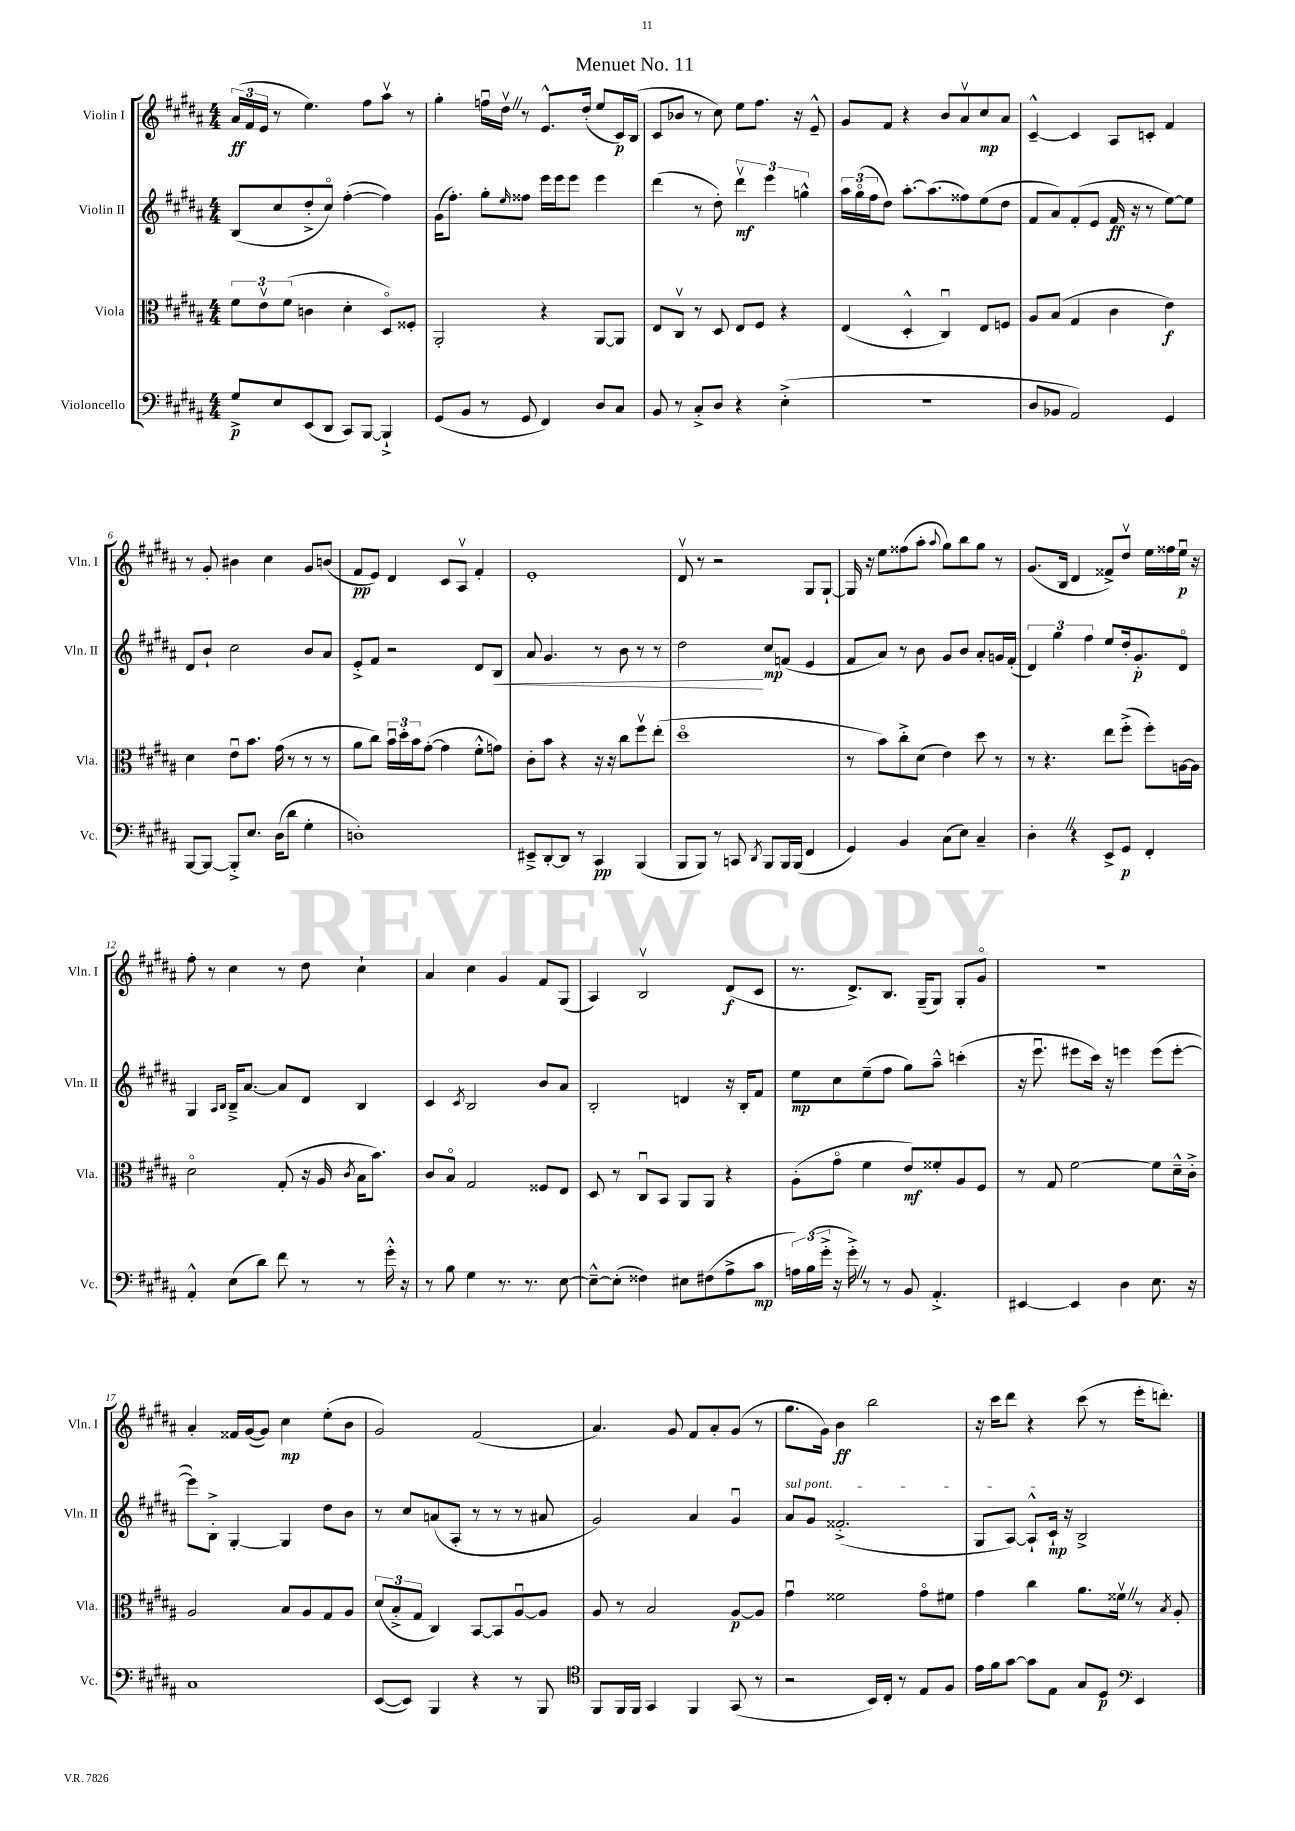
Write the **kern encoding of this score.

**kern	**dynam	**kern	**dynam	**kern	**dynam	**kern	**dynam
*part4	*part4	*part3	*part3	*part2	*part2	*part1	*part1
*staff4	*staff4	*staff3	*staff3	*staff2	*staff2	*staff1	*staff1
*I"Violoncello	*	*I"Viola	*	*I"Violin II	*	*I"Violin I	*
*I'Vc.	*	*I'Vla.	*	*I'Vln. II	*	*I'Vln. I	*
*clefF4	*	*clefC3	*	*clefG2	*	*clefG2	*
*k[f#c#g#d#a#]	*	*k[f#c#g#d#a#]	*	*k[f#c#g#d#a#]	*	*k[f#c#g#d#a#]	*
*M4/4	*	*M4/4	*	*M4/4	*	*M4/4	*
=1	=1	=1	=1	=1	=1	=1	=1
8G#^/L	p	12f#\L	.	(8B/L	.	(24a#/LL	ff
.	.	.	.	.	.	24f#/	.
.	.	12ev\	.	.	.	24e/JJ	.
8E/	.	.	.	8cc#/	.	8r	.
.	.	(12f#\J	.	.	.	.	.
(8EE/	.	4cn\	.	8dd#'^/	.	4.ee\)	.
8DD#/J	.	.	.	8cc#/J)	.	.	.
8CC#/L)	.	4d#'\	.	([4ff#'\	.	.	.
[8BBB/J	.	.	.	.	.	8ff#\L	.
4BBB`^/]	.	8D#/L)	.	4ff#\])	.	8aa#v\J	.
.	.	8F##X'/J	.	.	.	8r	.
=2	=2	=2	=2	=2	=2	=2	=2
(8GG#/L	.	2AA#'/	.	(16g#\KL	.	4gg#'\	.
.	.	.	.	8.ff#'\J)	.	.	.
8BB/J	.	.	.	.	.	.	.
8r	.	.	.	8gg#'\L	.	16ffnu\LL	.
.	.	.	.	.	.	16dd#vZ\JJ	.
.	.	.	.	16qqee/	.	.	.
8GG#/	.	.	.	8ff##X\J	.	8r	.
4FF#/)	.	4r	.	16eee\LL	.	8.e^^/L	.
.	.	.	.	16eee\J	.	.	.
.	.	.	.	8eee\J	.	.	.
.	.	.	.	.	.	(16dd#'/Jk	.
8D#/L	.	[8AA#/L	.	4eee\	.	8ee/L	.
8C#/J	.	8AA#/J]	.	.	.	16c#/L)	p
.	.	.	.	.	.	(16B/JJ	.
=3	=3	=3	=3	=3	=3	=3	=3
8BB/	.	8E/L	.	(4ddd#\	.	8c#/L	.
8r	.	8C#v/J	.	.	.	8b-X/J	.
8C#'^/L	.	8r	.	8r	.	8r	.
8D#/J	.	8D#/	.	8dd#'\)	.	8cc#\)	.
4r	.	8E/L	.	6ddd#v\	mf	8ee\L	.
.	.	8F#/J	.	.	.	8.ff#\J	.
.	.	.	.	6eee\	.	.	.
(4E'^\	.	4r	.	.	.	.	.
.	.	.	.	.	.	16r	.
.	.	.	.	6ggn^^\	.	.	.
.	.	.	.	.	.	8e~^^/	.
=4	=4	=4	=4	=4	=4	=4	=4
1r	.	(4E/	.	24aa#\LL	.	8g#/L	.
.	.	.	.	(24gg#\	.	.	.
.	.	.	.	24ff#\J	.	.	.
.	.	.	.	8dd#\J)	.	8f#/J	.
.	.	4D#'^^/	.	[8.aa#'\L	.	4r	.
.	.	.	.	(8.aa#\]	.	.	.
.	.	4C#u/)	.	.	.	8b/L	.
.	.	.	.	8ff##X\)	.	8a#v/	.
.	.	8E/L	.	(8ee\	.	8cc#/	mp
.	.	8Fn/J	.	8dd#\J	.	8a#/J	.
=5	=5	=5	=5	=5	=5	=5	=5
8D#/L	.	8A#/L	.	8f#/L	.	[4c#~^^/	.
8BB-X/J	.	(8B/J	.	8a#/)	.	.	.
2AA#/)	.	4G#/	.	(8f#'/	.	4c#/]	.
.	.	.	.	8e/J	.	.	.
.	.	4c#\	.	16f#/	ff	8A#/L	.
.	.	.	.	16r	.	.	.
.	.	.	.	8r	.	8cn'/J	.
4GG#/	.	4e\)	f	[8ee\L)	.	4f#/	.
.	.	.	.	8ee\J]	.	.	.
!!LO:LB:g=z
=6	=6	=6	=6	=6	=6	=6	=6
[8BBB/L	.	4d#\	.	8d#/L	.	8r	.
8BBB/J_	.	.	.	8b`/J	.	8g#'/	.
8BBB'^/L]	.	8eu\L	.	2cc#\	.	4b#X\	.
8.E/J	.	8.b\J	.	.	.	.	.
.	.	.	.	.	.	4cc#\	.
(16D#\KL	.	(16g#\	.	.	.	.	.
8d#\J	.	8r	.	.	.	.	.
4G#'\	.	8r	.	8b/L	.	8g#/L	.
.	.	8r	.	8a#/J	.	(8bn/J	.
=7	=7	=7	=7	=7	=7	=7	=7
1Dn')	.	8a#\L	.	8e'^/L	.	8f#/L	pp
.	.	8cc#\J)	.	8f#/J	.	8e/J)	.
.	.	24bu\LL	.	2r	.	4d#/	.
.	.	24dd#'\	.	.	.	.	.
.	.	24b\J	.	.	.	.	.
.	.	([8g#'\J	.	.	.	.	.
.	.	4g#\]	.	.	.	8c#/L	.
.	.	.	.	.	.	8A#v/J	.
.	.	8f#'^^\L	.	8d#/L	.	4f#'/	.
!	!	!	!	!	!LO:HP:b	!	!
.	.	8gn\J)	.	8B/J	<	.	.
=8	=8	=8	=8	=8	=8	=8	=8
8EE#X~^/L	.	8c#'\L	.	8a#/	.	1e'	.
[8DD#'/	.	8b\J	.	4.g#/	.	.	.
8DD#/J]	.	4r	.	.	.	.	.
8r	.	.	.	.	.	.	.
4CC#/	pp	16r	.	8r	.	.	.
.	.	16r	.	.	.	.	.
.	.	8cc#\L	.	8b\	.	.	.
(4BBB/	.	8ff#v\	.	8r	.	.	.
.	.	(8ee'\J	.	8r	.	.	.
=9	=9	=9	=9	=9	=9	=9	=9
8BBB/L	.	1dd#	.	2dd#\	.	8d#v/	.
8BBB/J)	.	.	.	.	.	8r	.
8r	.	.	.	.	.	2r	.
8CCn/	.	.	.	.	.	.	.
8qDD#/	.	.	.	.	.	.	.
8BBB/L	.	.	.	8cc#/L	[ mp	.	.
16BBB/L	.	.	.	(8fn/J	.	.	.
(16BBB/JJ	.	.	.	.	.	.	.
4FF#/	.	.	.	4e/	.	8G#/L	.
.	.	.	.	.	.	[8G#`/J	.
=10	=10	=10	=10	=10	=10	=10	=10
4GG#/)	.	8r	.	8f#/L	.	16G#/]	.
.	.	.	.	.	.	16r	.
.	.	8b\L)	.	8a#/J)	.	8ee\L	.
4BB/	.	8cc#'^\	.	8r	.	(8ff##X\	.
.	.	(8d#\J	.	8b\	.	8aa#'\J	.
.	.	.	.	.	.	8qqaa#/	.
(8C#\L	.	4e\)	.	8g#/L	.	8gg#\L)	.
8E\J)	.	.	.	8b/J	.	8bb\	.
4C#~/	.	8dd#\	.	8a#'/L	.	8gg#\J	.
.	.	8r	.	16gn/L	.	8r	.
.	.	.	.	(16f#'/JJ	.	.	.
=11	=11	=11	=11	=11	=11	=11	=11
4D#'Z\	.	8r	.	6d#/)	.	(8.g#/L	.
.	.	4.r	.	.	.	.	.
.	.	.	.	6gg#\	.	.	.
.	.	.	.	.	.	16B/Jk	.
4r	.	.	.	.	.	4d#/	.
.	.	.	.	6ff#\	.	.	.
8EE^/L	.	8ee\L	.	8ee/L	.	8f##X^/L)	.
8GG#/J	p	(8ff#'^\J	.	16dd#'/k	.	8dd#v/J	.
.	.	.	.	8.g#'/	p	.	.
4FF#'/	.	8ff#'\L)	.	.	.	16ee\LL	.
.	.	.	.	.	.	16ff##X\	.
.	.	[16An\L	.	8d#/J	.	16eeu\JJ	p
.	.	16A\JJ]	.	.	.	16r	.
!!LO:LB:g=z
=12	=12	=12	=12	=12	=12	=12	=12
4AA#'^^/	.	2d#\	.	4G#/	.	8ff#'\	.
.	.	.	.	.	.	8r	.
.	.	.	.	16qqA#/LL	.	.	.
.	.	.	.	16qqB/JJ	.	.	.
(8E\L	.	.	.	16B~^/KL	.	4cc#\	.
.	.	.	.	[8.a#/J	.	.	.
8d#\J)	.	.	.	.	.	.	.
8f#\	.	(8G#'/	.	8a#/L]	.	8r	.
8r	.	16r	.	8d#/J	.	8dd#\	.
.	.	16A#/	.	.	.	.	.
.	.	8qc#/	.	.	.	.	.
8r	.	16B\KL	.	4B/	.	4cc#`\	.
.	.	8.b\J)	.	.	.	.	.
16g#'^^\	.	.	.	.	.	.	.
16r	.	.	.	.	.	.	.
=13	=13	=13	=13	=13	=13	=13	=13
8r	.	8c#/L	.	4c#/	.	4a#/	.
8B\	.	8B/J	.	.	.	.	.
.	.	.	.	8qc#/	.	.	.
4G#\	.	2G#/	.	2B/	.	4cc#\	.
8.r	.	.	.	.	.	4g#/	.
8.r	.	.	.	.	.	.	.
.	.	8F##X/L	.	8b/L	.	8f#/L	.
[8E\	.	8E/J	.	8a#/J	.	(8G#/J	.
=14	=14	=14	=14	=14	=14	=14	=14
8E~^^\L_	.	8D#/	.	2B'/	.	4A#/)	.
(8E'\J]	.	8r	.	.	.	.	.
4F##X\)	.	8C#u/L	.	.	.	2Bv/	.
.	.	8BB/J	.	.	.	.	.
8E#X\L	.	8AA#/L	.	4dn/	.	.	.
(8F#X\	.	8AA#/J	.	.	.	.	.
8A#^\	.	4r	.	16r	.	(8d#/L	f
.	.	.	.	16B'/KL	.	.	.
8c#\J	mp	.	.	8f#/J	.	8c#/J	.
=15	=15	=15	=15	=15	=15	=15	=15
24An\LL)	.	(8A#'\L	.	8ee\L	mp	8.r	.
(24B\	.	.	.	.	.	.	.
24g#'^\JJ	.	.	.	.	.	.	.
16r	.	8g#\J	.	8cc#\	.	.	.
16g#'^Z\)	.	.	.	.	.	8.d#^/L)	.
8r	.	4f#\	.	(8ee~\	.	.	.
8r	.	.	.	8ff#\J	.	8.B/J	.
8BB/	.	8e/L)	mf	8gg#\L)	.	.	.
.	.	.	.	.	.	(16G#~/KL	.
4.AA#'^/	.	8f##X'/	.	8aa#~^^\J	.	8G#/J)	.
.	.	8A#/	.	(4cccn'\	.	8G#'/L	.
.	.	8F#/J	.	.	.	8g#/J	.
=16	=16	=16	=16	=16	=16	=16	=16
[4EE#X/	.	8r	.	16r	.	1r	.
.	.	.	.	8.eeeu\	.	.	.
.	.	8G#/	.	.	.	.	.
4EE#/]	.	[2f#\	.	8eee#X\L	.	.	.
.	.	.	.	16ccc#\Jk)	.	.	.
.	.	.	.	16r	.	.	.
4D#\	.	.	.	4eeen\	.	.	.
8.E\	.	8f#\L]	.	(8eee\L	.	.	.
.	.	16d#~^^\L	.	[8eee'\J	.	.	.
16r	.	16c#'^\JJ	.	.	.	.	.
!!LO:LB:g=z
=17	=17	=17	=17	=17	=17	=17	=17
1C#	.	2A#/	.	8eee\L])	.	4a#'/	.
.	.	.	.	8B'^\J	.	.	.
.	.	.	.	[4G#'/	.	16f##X/LL	.
.	.	.	.	.	.	([16g#/J	.
.	.	.	.	.	.	8g#/J])	.
.	.	8B/L	.	4G#/]	.	4cc#\	mp
.	.	8A#/	.	.	.	.	.
.	.	8G#/	.	8dd#\L	.	(8ee'\L	.
.	.	8A#/J	.	8b\J	.	8b\J	.
=18	=18	=18	=18	=18	=18	=18	=18
([8EE/L	.	(12d#/L	.	8r	.	2g#/)	.
.	.	12B'^/	.	.	.	.	.
8EE/J])	.	.	.	8cc#/L	.	.	.
.	.	12G#/J	.	.	.	.	.
4BBB/	.	4C#/)	.	(8an/	.	.	.
.	.	.	.	8A#'/J	.	.	.
4r	.	[8BB/L	.	8r	.	(2f#/	.
.	.	8BB/]	.	8r	.	.	.
8r	.	[8A#u/	.	8r	.	.	.
8BBB/	.	8A#/J]	.	8a#X/	.	.	.
=19	=19	=19	=19	=19	=19	=19	=19
*clefC4	*	*	*	*	*	*	*
8FF#/L	.	8A#/	.	2g#/)	.	4.a#/)	.
16FF#/L	.	8r	.	.	.	.	.
16FF#/JJ	.	.	.	.	.	.	.
4GG#/	.	2B/	.	.	.	.	.
.	.	.	.	.	.	8g#/	.
4FF#/	.	.	.	4a#/	.	8f#/L	.
.	.	.	.	.	.	8a#'/	.
(8GG#/	.	[8A#/L	p	4g#u/	.	(8g#/J	.
8r	.	8A#/J]	.	.	.	8r	.
=20	=20	=20	=20	=20	=20	=20	=20
!	!	!	!	!LO:TX:a:i:t=sul pont.	!	!	!
2r	.	4g#u\	.	8a#/L	.	8.gg#\L	.
.	.	.	.	8g#/J	.	.	.
.	.	.	.	.	.	16g#\Jk)	.
.	.	2f##X\	.	(2.f##X'^/	.	4b\	ff
16BB/LL)	.	.	.	.	.	2bb\	.
16C#'/JJ	.	.	.	.	.	.	.
8r	.	.	.	.	.	.	.
8E/L	.	8g#\L	.	.	.	.	.
8F#/J	.	8f#X\J	.	.	.	.	.
=21	=21	=21	=21	=21	=21	=21	=21
16e\LL	.	4g#\	.	8G#/L	.	16r	.
16f#\J	.	.	.	.	.	16ccc#\KL	.
[8g#\J	.	.	.	[8A#/J)	.	8ddd#\J	.
8g#\L]	.	4cc#\	.	8A#`^^/L]	.	4r	.
8E\J	.	.	.	16c#`/Jk	mp	.	.
.	.	.	.	16r	.	.	.
8G#/L	.	8.a#\L	.	2B^/	.	(8ccc#\	.
8D#/J	p	.	.	.	.	8r	.
.	.	16f##XvZ\Jk	.	.	.	.	.
*clefF4	*	*	*	*	*	*	*
4EE/	.	8r	.	.	.	16eee'\KL	.
.	.	.	.	.	.	8.dddn'\J)	.
.	.	8qB/	.	.	.	.	.
.	.	8A#'/	.	.	.	.	.
==	==	==	==	==	==	==	==
*-	*-	*-	*-	*-	*-	*-	*-
